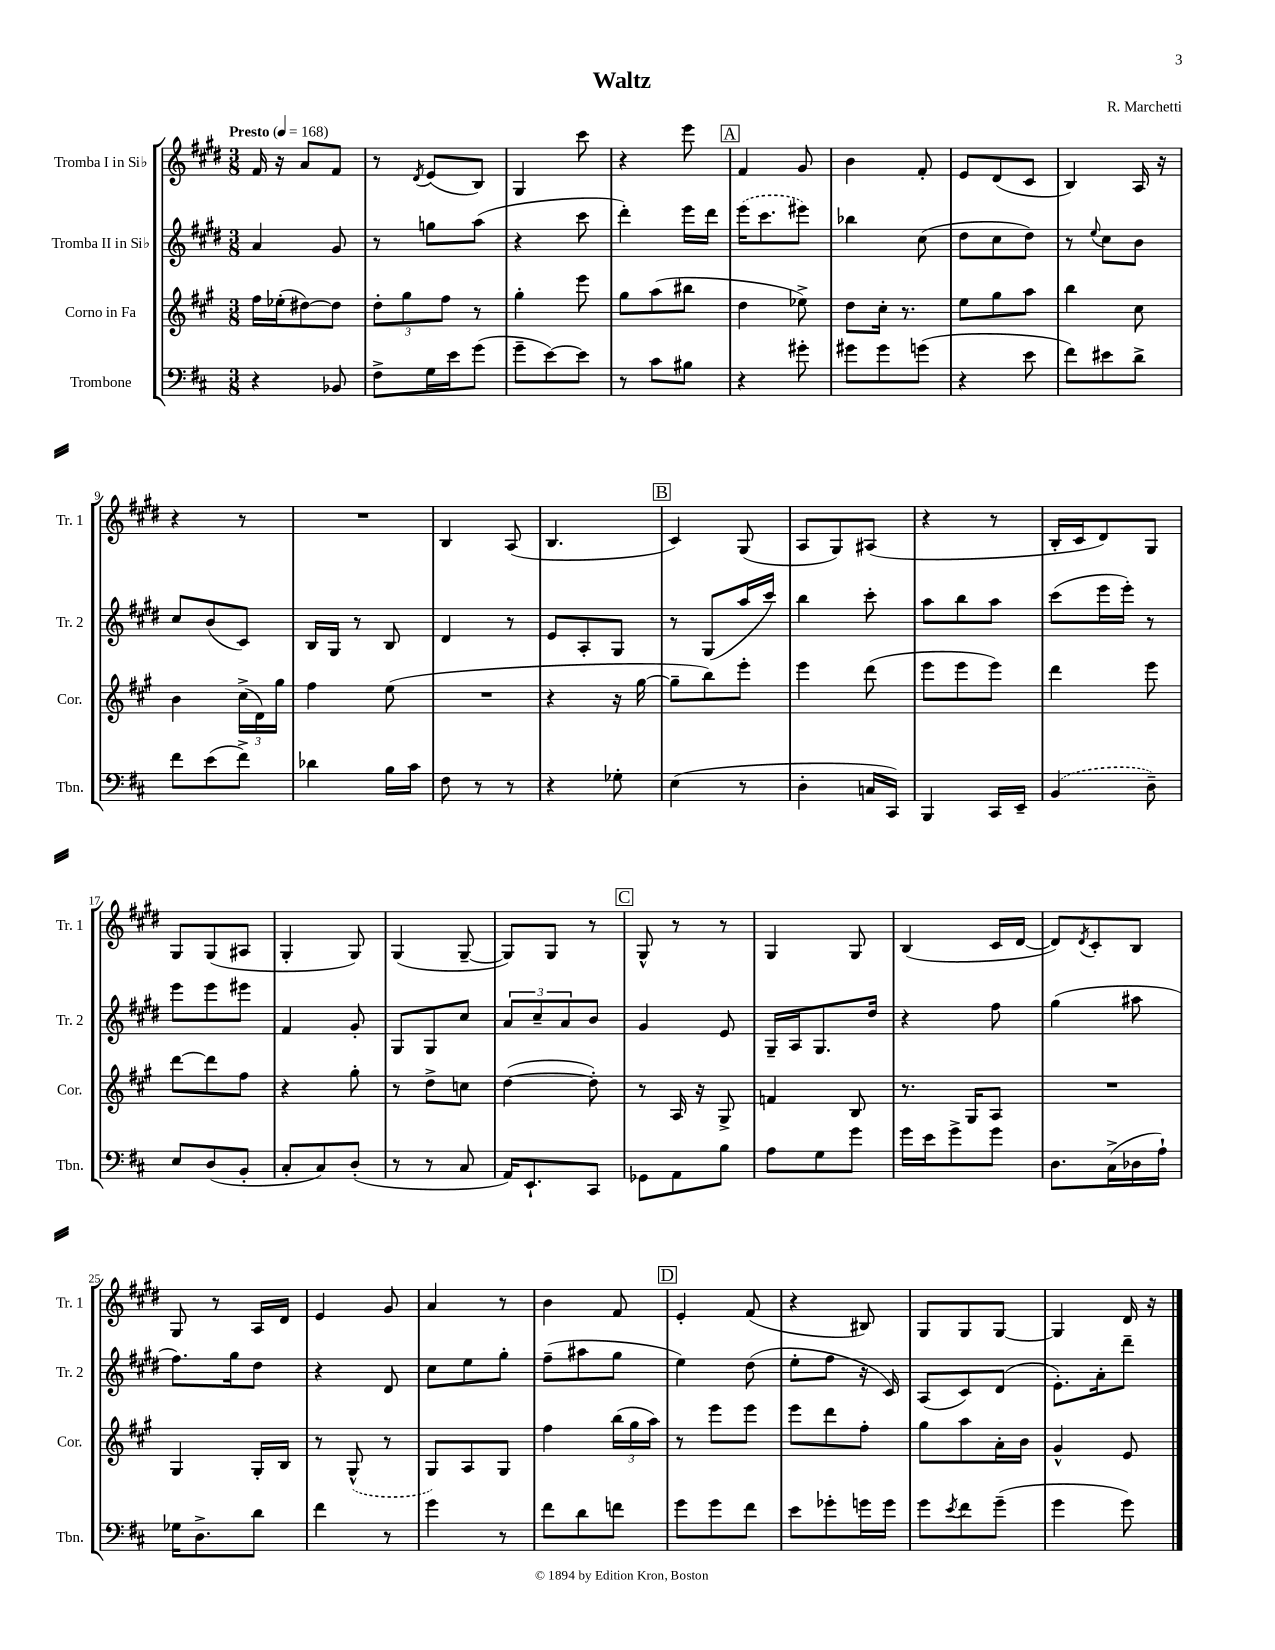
\header { title = "Waltz" composer = "R. Marchetti" }
<<
\new StaffGroup <<
\new Staff = "s0" \with { instrumentName = "Tromba I in Sib" shortInstrumentName = "Tr. 1" } {
    \clef treble \key e \major \numericTimeSignature \time 3/8 \tempo "Presto" 4 = 168
    fis'16 r16 a'8 fis'8 |
    r8 \acciaccatura { dis'8 } e'8( b8) |
    gis4 cis'''8 |
    r4 e'''8 |
    \mark \markup { \box "A" } fis'4 gis'8 |
    b'4 fis'8-. |
    e'8 dis'8( cis'8 |
    b4) a16 r16 |
    r4 r8 |
    R4. |
    b4 a8( |
    b4. |
    \mark \markup { \box "B" } cis'4) gis8( |
    a8 gis8) ais8( |
    r4 r8 |
    b16-. cis'16 dis'8) gis8 |
    gis8 gis8( ais8 |
    gis4-. gis8) |
    gis4( gis8~-- |
    gis8) gis8 r8 |
    \mark \markup { \box "C" } gis8-^ r8 r8 |
    gis4 gis8 |
    b4( cis'16 dis'16~ |
    dis'8) \acciaccatura { dis'8 } cis'8-. b8 |
    gis8 r8 a16 dis'16 |
    e'4 gis'8 |
    a'4 r8 |
    b'4 fis'8 |
    \mark \markup { \box "D" } e'4-. fis'8( |
    r4 bis8) |
    gis8 gis8 gis8~ |
    gis4 dis'16 r16 \bar "|." |
}
\new Staff = "s1" \with { instrumentName = "Tromba II in Sib" shortInstrumentName = "Tr. 2" } {
    \clef treble \key e \major \numericTimeSignature \time 3/8
    a'4 gis'8 |
    r8 g''8 a''8( |
    r4 cis'''8 |
    dis'''4-.) e'''16 dis'''16 |
    \mark \markup { \box "A" } \once \slurDashed e'''16( cis'''8. eis'''8) |
    bes''4 cis''8( |
    dis''8 cis''8 dis''8) |
    r8 \appoggiatura { e''8 } cis''8 b'8 |
    cis''8 b'8( cis'8) |
    b16 gis16 r8 b8 |
    dis'4 r8 |
    e'8 a8-. gis8 |
    \mark \markup { \box "B" } r8 gis8( a''16 cis'''16) |
    b''4 cis'''8-. |
    a''8 b''8 a''8 |
    cis'''8( e'''16 e'''16-.) r8 |
    e'''8 e'''8 eis'''8 |
    fis'4 gis'8-. |
    gis8 gis8 cis''8 |
    \tuplet 3/2 { a'8 cis''8-- a'8 } b'8 |
    \mark \markup { \box "C" } gis'4 e'8 |
    gis16-- a16 gis8. dis''16 |
    r4 fis''8 |
    gis''4( ais''8 |
    fis''8.) gis''16 dis''8 |
    r4 dis'8 |
    cis''8 e''8 gis''8-. |
    fis''8--( ais''8 gis''8 |
    \mark \markup { \box "D" } e''4) dis''8( |
    e''8-. fis''8 r16 cis'16) |
    a8( cis'8) dis'8( |
    e'8.-.) a'16-. dis'''8-- \bar "|." |
}
\new Staff = "s2" \with { instrumentName = "Corno in Fa" shortInstrumentName = "Cor." } {
    \clef treble \key a \major \numericTimeSignature \time 3/8
    fis''16 ees''16-.( dis''8~) dis''8 |
    \tuplet 3/2 { d''8-. gis''8 fis''8 } r8 |
    gis''4-. e'''8 |
    gis''8 a''8( bis''8 |
    \mark \markup { \box "A" } d''4 ees''8->) |
    d''8 cis''16-. r8. |
    e''8 gis''8 a''8 |
    b''4 cis''8 |
    b'4 \tuplet 3/2 { cis''16->( d'16) gis''16 } |
    fis''4 e''8( |
    R4. |
    r4 r16 gis''16~ |
    \mark \markup { \box "B" } gis''8-- b''8) e'''8-. |
    e'''4 d'''8( |
    e'''8 e'''8 e'''8) |
    d'''4 e'''8 |
    d'''8~ d'''8 fis''8 |
    r4 gis''8-. |
    r8 d''8-> c''8 |
    d''4~( d''8-.) |
    \mark \markup { \box "C" } r8 a16 r16 gis8-> |
    f'4 b8 |
    r8. gis16 a8 |
    R4. |
    gis4 gis16-. b16 |
    r8 \once \slurDashed gis8-^( r8 |
    gis8) a8 gis8 |
    fis''4 \tuplet 3/2 { b''16( gis''16 a''16) } |
    \mark \markup { \box "D" } r8 e'''8 e'''8 |
    e'''8 d'''8 fis''8-. |
    gis''8 a''8 a'16-. b'16 |
    gis'4-^ e'8 \bar "|." |
}
\new Staff = "s3" \with { instrumentName = "Trombone" shortInstrumentName = "Tbn." } {
    \clef bass \key d \major \numericTimeSignature \time 3/8
    r4 bes,8 |
    fis8-> g16 e'16 g'8( |
    g'8-- e'8~) e'8 |
    r8 cis'8 bis8 |
    \mark \markup { \box "A" } r4 gis'8-. |
    gis'8 gis'8 g'8( |
    r4 e'8 |
    fis'8) eis'8 d'8-> |
    fis'8 e'8( fis'8->) |
    des'4 b16 cis'16 |
    fis8 r8 r8 |
    r4 ges8-. |
    \mark \markup { \box "B" } e4( r8 |
    d4-. c16 cis,16) |
    b,,4 cis,16 e,16-- |
    \once \slurDashed b,4( d8--) |
    e8 d8( b,8-. |
    cis8-. cis8) d8-.( |
    r8 r8 cis8 |
    a,16) e,8.-! cis,8 |
    \mark \markup { \box "C" } ges,8 a,8 b8 |
    a8 g8 g'8 |
    g'16 e'16 g'8-> g'8 |
    d8. cis16->( des16 a16-!) |
    ges16 d8.-> d'8 |
    fis'4 r8 |
    g'4 r8 |
    fis'8 d'8 f'8 |
    \mark \markup { \box "D" } g'8 g'8 fis'8 |
    e'8 ges'8-. g'16 g'16 |
    g'8 \acciaccatura { e'8 } fis'8 g'8--( |
    g'4 g'8) \bar "|." |
}
>>
>>
